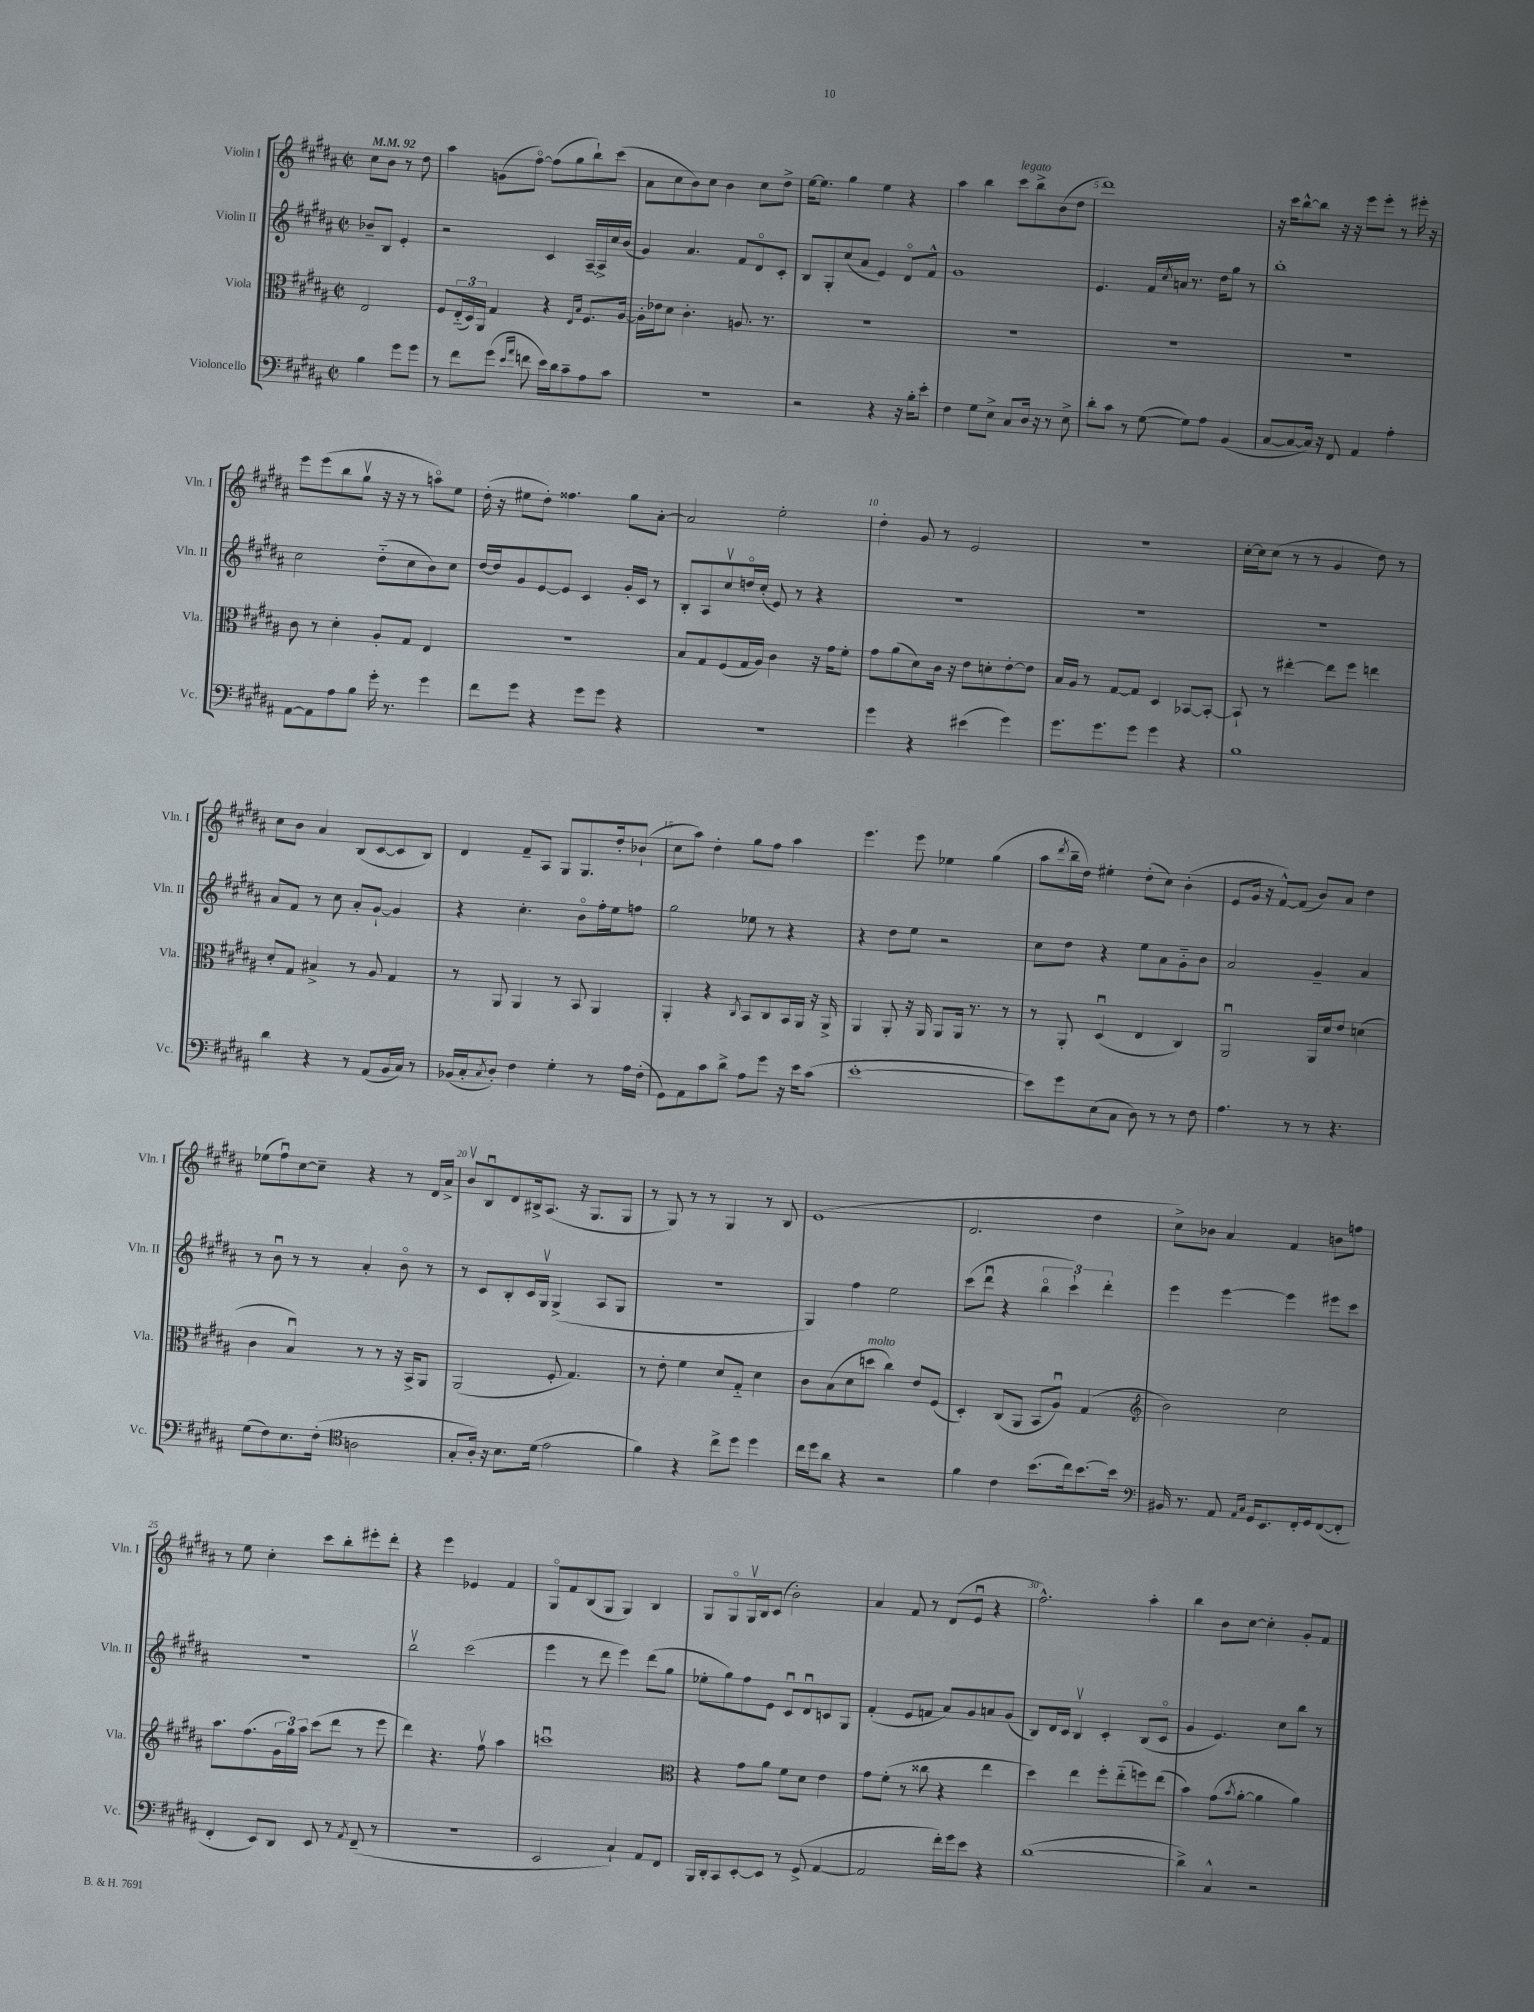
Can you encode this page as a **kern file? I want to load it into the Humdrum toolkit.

**kern	**kern	**kern	**kern
*part4	*part3	*part2	*part1
*staff4	*staff3	*staff2	*staff1
*I"Violoncello	*I"Viola	*I"Violin II	*I"Violin I
*I'Vc.	*I'Vla.	*I'Vln. II	*I'Vln. I
*clefF4	*clefC3	*clefG2	*clefG2
*k[f#c#g#d#a#]	*k[f#c#g#d#a#]	*k[f#c#g#d#a#]	*k[f#c#g#d#a#]
*M2/2	*M2/2	*M2/2	*M2/2
*met(c|)	*met(c|)	*met(c|)	*met(c|)
*MM92	*MM92	*MM92	*MM92
=	=	=	=
4B\	2E/	8b-X~/L	8cc#\L
.	.	8B/J	8b\J
8g#\L	.	4e'/	8r
8g#\J	.	.	8dd#\
=1	=1	=1	=1
8r	8F#/L	2r	4aa#\
8f#\L	(24E/L	.	.
.	24D#/)	.	.
.	24AA#/JJ	.	.
(8g#\J	4G#/	.	(8gn\L
16qqe/LL	.	.	.
16qqa#/JJ	.	.	.
8fn\	.	.	[8ff#\J)
16e\LL)	4r	4c#/	(8ff#\L]
16d#\J	.	.	.
8c#~\	.	.	8gg#\
.	16qqE/LL	.	.
.	16qqB/JJ	.	.
8A#\	8.F#/L	[16A#~/LL	8bb`\)
.	.	16A#^/]	.
8c#\J	.	16cc#/	(8ccc#\J
.	[16A#/Jk	(16b/JJ	.
=2	=2	=2	=2
1r	16A#'\LL]	4g#/)	8a#\L
.	16e-X\J	.	.
.	8d#\J	.	8cc#\
.	4.c#'\	4.a#/	8b\)
.	.	.	8cc#\J
.	.	.	4b\
.	8.An/	8f#/L	.
.	.	8d#/	8cc#\L
.	8.r	.	.
.	.	8c#'/J	8dd#^\J
=3	=3	=3	=3
2r	1r	8B/L	[16ee\KL
.	.	.	8.ee\J]
.	.	8G#'/	.
.	.	(8cc#/	4gg#\
.	.	8a#/J	.
4r	.	4e/)	4ee\
16r	.	8d#/L	4r
16B'\KL	.	.	.
8e'\J	.	8f#^^/J	.
=4	=4	=4	=4
4F#\	1r	1g#	4aa#\
8G#\L	.	.	4bb\
8E^\J	.	.	.
!	!	!	!LO:TX:a:i:t=legato
8C#/L	.	.	8ccc#\L
16D#/Jk	.	.	8bb^\
16r	.	.	.
8r	.	.	(8b\
8E^\	.	.	8dd#\J
=5	=5	=5	=5
8d#'\L	1r	4.e/	1ddd#)
8c#\J	.	.	.
8r	.	.	.
([8G#\	.	16f#/LL	.
.	.	8qcc#/	.
.	.	16an/JJ	.
8G#\L])	.	8.r	.
8A#\J	.	.	.
.	.	16dd#\KL	.
(4BB/	.	8gg#\J	.
.	.	8r	.
=6	=6	=6	=6
[8C#/L	1r	1bb'	16r
.	.	.	16ccc#\KL
8C#/_	.	.	[8bb^^\
16C#/Jk])	.	.	8bb\J]
16r	.	.	.
8FF#/	.	.	16r
.	.	.	16r
4AA#/	.	.	8eee\L
.	.	.	8eee'\J
4A#'\	.	.	8r
.	.	.	16eee#X'\
.	.	.	16r
!!LO:LB:g=z
=7	=7	=7	=7
[8AA#\L	8c#\	2cc#\	8eee\L
8AA#\]	8r	.	(8eee\
8A#\	4d#'\	.	8bb\
8B\J	.	.	8gg#v\J
16g#'\	8A#'/L	(8dd#\L	16r
8.r	.	.	16r
.	8G#/J	8cc#\	8r
4g#\	4E/	8b\)	8aan\L)
.	.	8cc#\J	8ee\J
=8	=8	=8	=8
8f#\L	1r	[16dd#/LL	(16dd#'\
.	.	16dd#/J]	16r
8g#\J	.	8g#/	8ee#X\L
4r	.	[8e/	8dd#'\J)
.	.	8e/J]	4.ff##X\
8g#\L	.	4c#/	.
8g#\J	.	.	.
4r	.	16g#'/LL	8gg#\L
.	.	16c#/JJ	.
.	.	8r	[8a#'\J
=9	=9	=9	=9
1r	8B/L	8B'/L	2a#/]
.	8G#/	8A#/	.
.	(8F#/	8cc#v/	.
.	16G#/L	16ddn/L	.
.	16A#/JJ)	(16cc#'/JJ	.
.	4c#\	8e/)	2ee'\
.	.	8r	.
.	16r	4r	.
.	16g#\KL	.	.
.	8f#'\J	.	.
=10	=10	=10	=10
4g#\	8g#\L	1r	4dd#'\
.	(8a#\	.	.
4r	8d#\)	.	8g#/
.	16c#\Jk	.	8r
.	16r	.	.
(4e#X\	8e\L	.	2e/
.	8dn'\	.	.
4g#\)	[8e'\	.	.
.	8e\J]	.	.
=11	=11	=11	=11
8.g#\L	16B/LL	1r	1r
.	16A#/JJ	.	.
.	8r	.	.
8.g#\	.	.	.
.	[8G#/L	.	.
8g#\J	8G#/J]	.	.
4g#\	4D#/	.	.
4r	[8BB-X/L	.	.
.	8BB-'/J_	.	.
=12	=12	=12	=12
1B	8BB-`/]	1r	[16cc#'\LL
.	.	.	16cc#\J]
.	8r	.	(8cc#\J
.	[4ee#X'\	.	8r
.	.	.	8r
.	8ee#\L]	.	4g#/
.	8ff#\J	.	.
.	4een\	.	8dd#\)
.	.	.	8r
!!LO:LB:g=z
=13	=13	=13	=13
4d#\	8d#'/L	8a#/L	8cc#\L
.	8G#/J	8f#/J	8b\J
4r	4B#X^/	8r	4a#/
.	.	8cc#\	.
8r	8r	8a#'/L	(8B/L
(8AA#/L	8A#/	[8g#`/J	[8c#/
16BB/L	4G#/	4g#/]	8c#/]
16C#/JJ)	.	.	.
8r	.	.	8B/J)
=14	=14	=14	=14
(16BB-X/LL	8r	4r	4d#/
16C#'/J	.	.	.
8qC#/	.	.	.
8D#'/J)	8AA#/	.	.
4F#\	4AA#/	4.cc#'\	8f#~/L
.	.	.	8A#/J
4G#'\	8r	.	8G#/L
.	8BB/	8b\L	8.G#/
8r	4AA#/	16ff#'\L	.
.	.	16ee\J	16dd#'/k
16A#\LL	.	8ffn\J	(8b-X`/J
(16F#'\JJ	.	.	.
=15	=15	=15	=15
8GG#\L)	4AA#'/	2gg#\	8cc#\L
8AA#\	.	.	8aa#\J)
8c#\	4r	.	4dd#'\
8d#^\J	.	.	.
.	8qC#/	.	.
8A#\L	8BB/L	8ee-X\	8gg#\L
8g#\J	8C#/	8r	8ff#\J
16r	16BB/L	4r	4aa#\
16e\KL	16AA#/JJ	.	.
(8c#\J	16r	.	.
.	16AA#^/	.	.
=16	=16	=16	=16
[1e'	4AA#/	4r	4.eee\
.	8AA#'/	8dd#\L	.
.	16r	8ee\J	8eee\
.	16AA#/	.	.
.	8AA#/L	2r	4ee-X\
.	16AA#/Jk	.	.
.	8.r	.	.
.	.	.	(4gg#\
.	8r	.	.
=17	=17	=17	=17
8e\L])	8r	8cc#\L	8aa#\L
.	.	.	8qddd#/
8g#\	8AA#'/	8dd#\J	16bb~\L
.	.	.	16dd#\JJ)
(8E\	(4D#u/	4r	4ee#X'\
8C#\J	.	.	.
8D#\)	4E/	8ee\L	(8dd#'\L
8r	.	8a#\	8cc#\J)
8r	4C#/)	8g#\	(4b'\
8F#\	.	8b\J	.
=18	=18	=18	=18
4.A#\	2AA#u/	2a#/	8e/L
.	.	.	16g#/Jk
.	.	.	16r
.	.	.	[8f#^^/L)
8r	.	.	(8f#/J]
8r	16AA#/LL	4g#~/	8b/L)
.	16d#/J	.	.
4.r	8e/J	.	8a#/J
.	(4dn\	4a#/	4dd#\
!!LO:LB:g=z
=19	=19	=19	=19
(8G#\L	4c#\	8r	(8ee-X\L
8F#\)	.	8bu\	8ff#u\)
8.E\	4Bu/)	8r	[8cc#\
.	.	8r	8cc#~\J]
(16F#'\Jk	.	.	.
*clefC4	*	*	*
2An\	8r	4a#'/	4r
.	8r	.	.
.	16r	8b\	8r
.	16BB^/KL	.	.
.	8AA#/J	8r	16d#/LL
.	.	.	16a#^/JJ
=20	=20	=20	=20
8G#'/L	(2AA#/	8r	8bv/L
16A#'/Jk)	.	8c#/L	8Bu/
16r	.	.	.
8.B\L	.	8B'/	8d#/
.	.	16c#/L	16B#X^/k
(16d#\Jk	.	16G#v/JJ	(8.A#/J
2e\	8F#'/	(4G#^/	.
.	4.G#/)	.	16r
.	.	.	8.G#/L
.	.	8A#/L	.
.	.	8G#/J	8G#/J
=21	=21	=21	=21
4f#\)	8r	1r	8r
.	8e'\	.	8G#/)
4r	4f#\	.	8r
.	.	.	8r
8cc#^\L	8d#/L	.	4G#/
8dd#\J	8G#/J	.	.
4dd#\	4d#\	.	8r
.	.	.	8B/
=22	=22	=22	=22
16cc#\LL	8c#\L	4G#/)	(1e
16dd#\J	.	.	.
8a#\J	(8B\	.	.
4r	8d#\	4ff#\	.
!	!LO:TX:a:i:t=molto	!	!
.	8ddn\J	.	.
2r	4cc#\)	2ee\	.
.	8e/L	.	.
.	(8F#/J	.	.
=23	=23	=23	=23
4f#\	4D#'/)	(8ccc#\L	2.d#/
.	.	8ddd#u\J	.
4c#\	(8C#/L	4r	.
.	8AA#/J	.	.
(8.b\L	8BB/L	6bb\	.
.	8A#u/J)	.	.
.	.	6ccc#`\)	.
16cc#\k)	.	.	.
[8.b\	(4G#/	.	4dd#\
.	.	6ddd#'\	.
16b\Jk]	.	.	.
=24	=24	=24	=24
*clefF4	*clefG2	*	*
16BB#X/	2b\)	4eee\	8cc#^\L)
8.r	.	.	.
.	.	.	8b-X\J
8AA#/	.	[4eee\	4a#/
16qqAA#/LL	.	.	.
16qqC#/JJ	.	.	.
16GG#/KL	.	.	.
8.EE/	.	.	.
.	2cc#\	4eee\]	4f#/
16FF#'/L	.	.	.
16GG#/J	.	.	.
([8FF#/	.	8eee#X\L	8bn\L
8FF#'/J]	.	8ccc#\J	8ffn\J
!!LO:LB:g=z
=25	=25	=25	=25
4FF#'/	8.aa#\L	1r	8r
.	.	.	8ee\
.	(8.ff#\	.	.
8EE/L)	.	.	4cc#'\
8DD#/J	24g#\L	.	.
.	24gg#\)	.	.
.	24aa#\JJ	.	.
8EE/	(8ccc#\L	.	8ccc#\L
8r	8ddd#\J	.	8bb'\
8qAA#/	.	.	.
(8FF#~/	8r	.	8eee#X'\
8r	8eee\	.	8ddd#'\J
=26	=26	=26	=26
1r	4ddd#\)	2bbv\	4r
.	4.r	.	4eee\
.	.	(2ccc#\	4e-X/
.	8ff#v\	.	.
.	4aa#\	.	4f#/
=27	=27	=27	=27
2EE/	1cccnu	4eee\	8G#/L
.	.	.	8f#/
.	.	8r	(8B/
.	.	8ddd#\	8G#/J
4C#`/)	.	4eee\)	4G#/)
8AA#/L	.	(8ddd#\L	4B/
8FF#/J	.	8gg#\J	.
=28	=28	=28	=28
*	*clefC3	*	*
16BBB/LL	4r	8ee-X'\L	8G#/L
16DD#'/J	.	.	.
8CC#/	.	8gg#\)	8G#/
[8EE'/	8g#\L	8ff#\	16G#v/L
.	.	.	16B/J
8EE/J]	8a#\J	8e\J	(8c#/J
8r	8f#\L	8c#u/L	2b'\)
(8GG#^/	8d#\J	8d#u/	.
[4AA#/	4e\	8cn/	.
.	.	8G#/J	.
=29	=29	=29	=29
2AA#/]	8g#\L	(4f#'/	4a#/
.	(8f#'\J	.	.
.	8r	8e/L	8f#/
.	8cc##X\	8fn/J	8r
16f#'\LL)	4r	8a#/L)	(8d#/L
16g#\J	.	.	.
8e\J	.	8g#/	8eu/J
4r	4ee\	8an/	4r
.	.	(8g#/J	.
=30	=30	=30	=30
([1d#	4dd#\)	8B/L)	2.ff#^^\)
.	.	16d#/L	.
.	.	16c#/JJ	.
.	4ee\	4Bv/	.
.	8ff#'\L	4c#'/	.
.	(8ee\	.	.
.	8ffn\)	(8B/L	4aa#'\
.	(8ee\J	8c#/J	.
=31	=31	=31	=31
4d#^\])	4b\)	4g#/	4bb\
4C#^^/	(8g#\L	4.e/)	8b\L
.	8qb/	.	.
.	[8a#'\J	.	[8cc#\J
2r	4a#\]	.	4cc#'\]
.	.	8cc#\L	.
.	4a#\)	8bb\J	8g#'/L
.	.	8r	8f#/J
==	==	==	==
*-	*-	*-	*-
